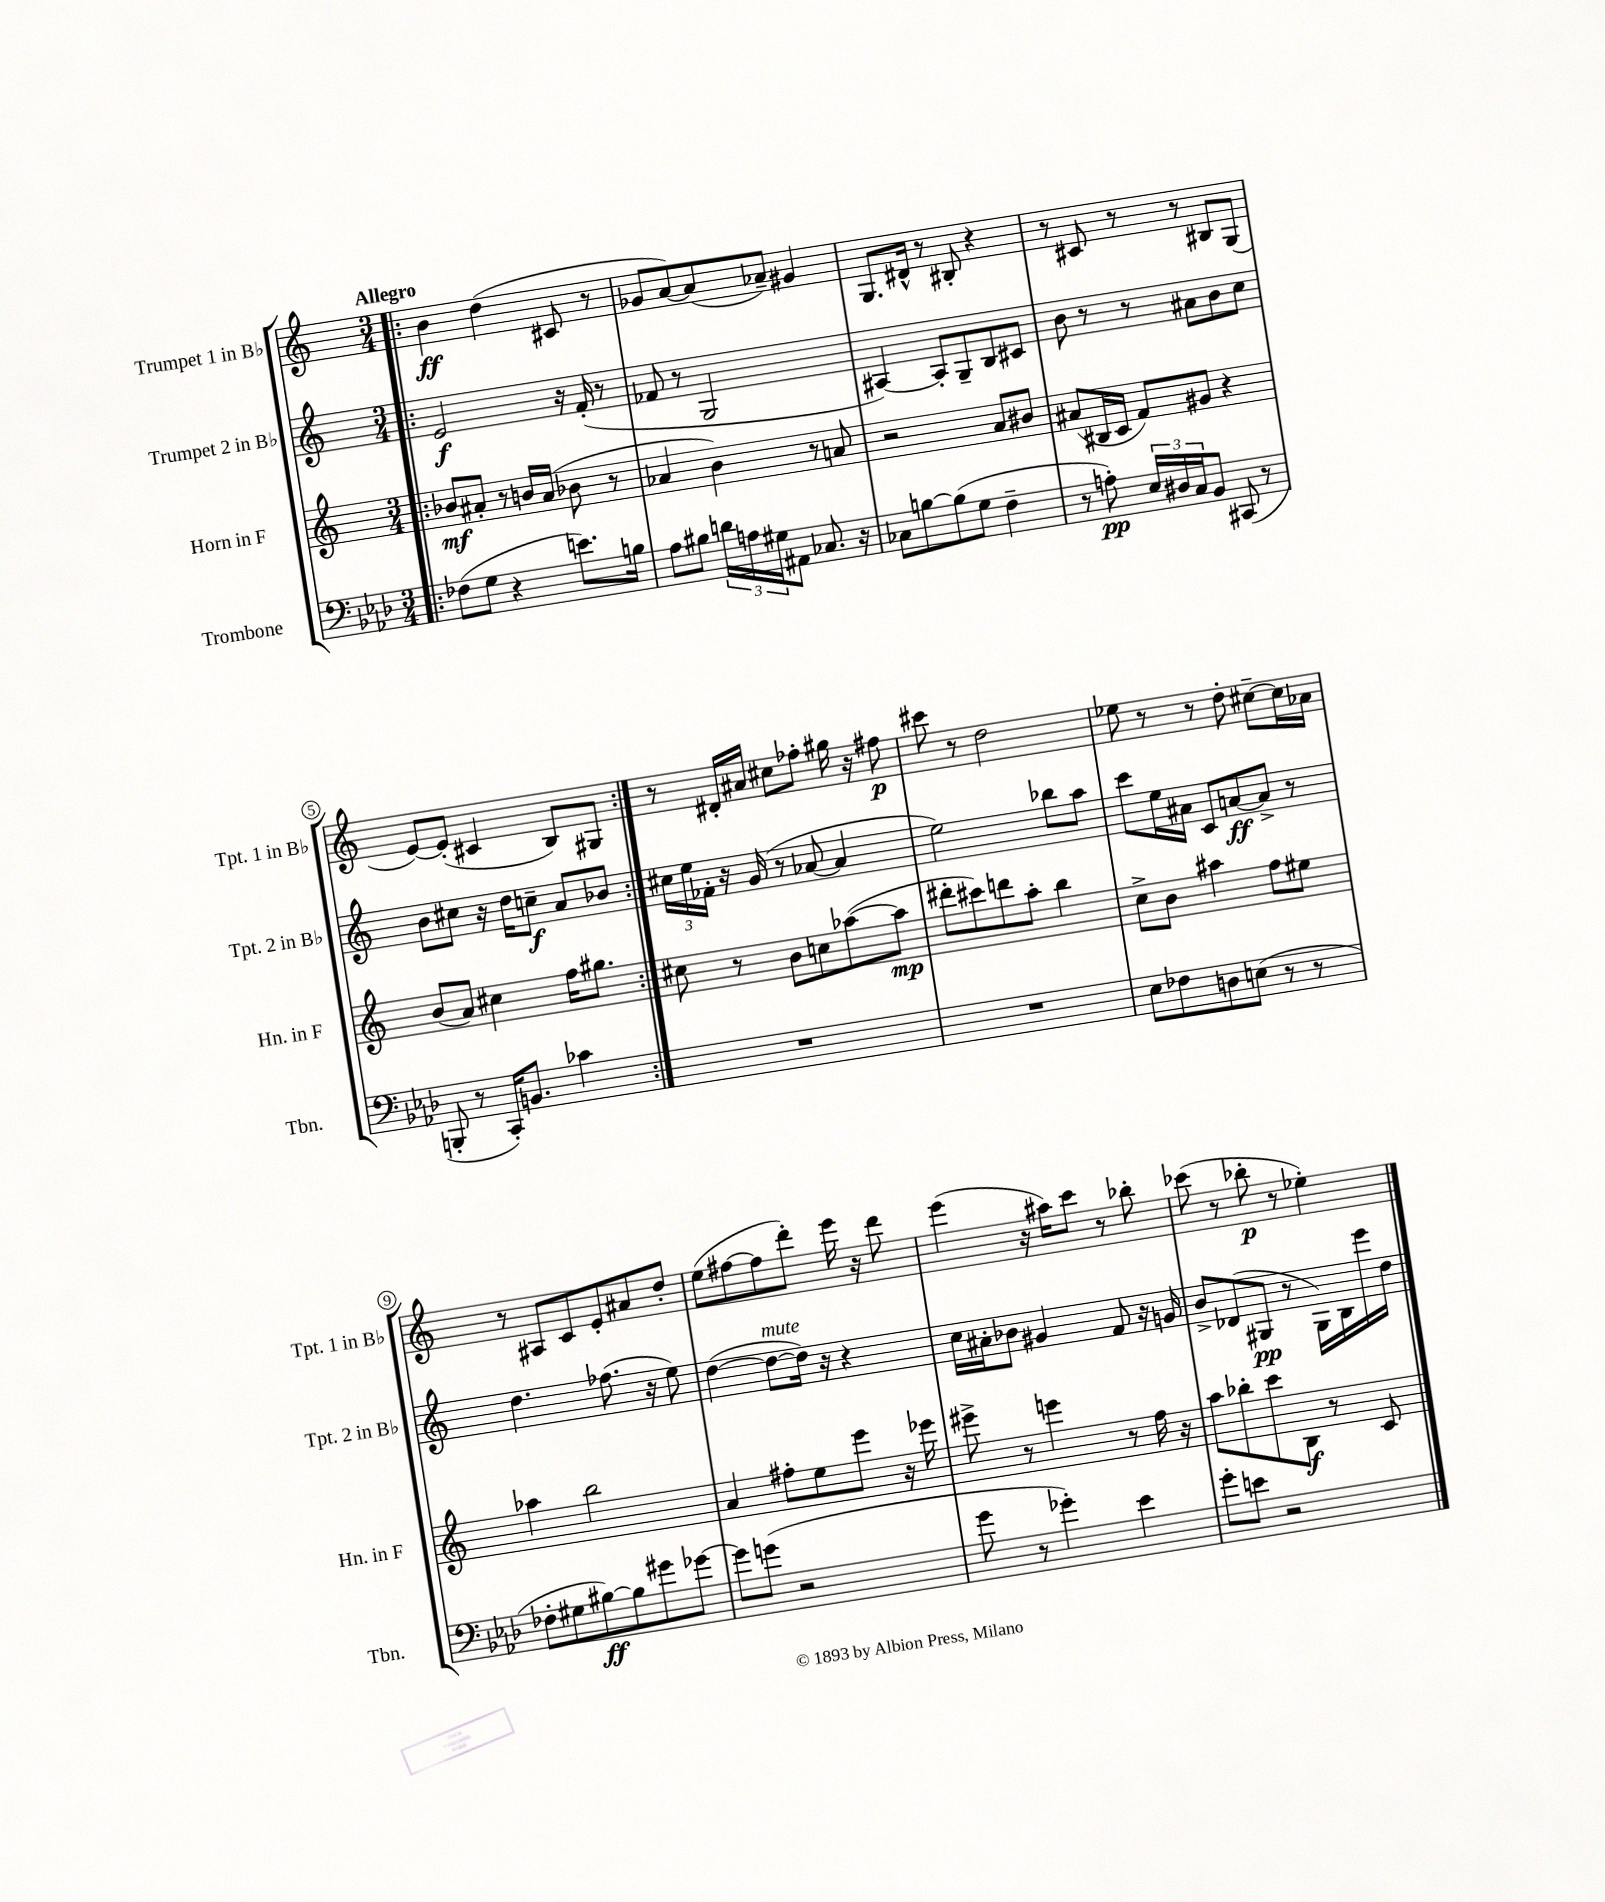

**kern	**kern	**kern	**kern
*staff4	*staff3	*staff2	*staff1
*clefF4	*clefG2	*clefG2	*clefG2
*k[b-e-a-d-]	*k[]	*k[]	*k[]
*M3/4	*M3/4	*M3/4	*M3/4
=!|:	=!|:	=!|:	=!|:
(8F-\L	8b-/L	2e/	4b\
8G\J	8a#'/J	.	.
4r	8r	.	(4dd\
.	16b/LL	.	.
.	(16a#/JJ	.	.
8.e\L)	8b-\	16r	8c#/
.	.	(16f'/	.
.	8r	8r	8r
16B\Jk	.	.	.
=	=	=	=
8A-\L	4a-/	8f-/	8g-/L
8B#\J	.	8r	[8a/)
24d\LL	4b\)	2G/	(8a/]
24A\	.	.	.
24G#\J	.	.	.
8AA#\J	.	.	8a-~/J)
8.C-/	8r	.	4g#/
.	8a/	.	.
16r	.	.	.
=	=	=	=
8C-\L	2r	[4A#/)	8.G/L
[8B\	.	.	.
.	.	.	16d#^^/Jk
(8B\]	.	8A#'/]L	8r
8G\J	.	8G~/	8B#'/
4F~\	8a/L	8B/	4r
.	8b#/J	8c#/J	.
=	=	=	=
8r	(8a#/L	8b\	8r
8A'\)	16B#/L	8r	8c#/
.	16c/JJ	.	.
24E-/LL	8f/L)	8r	8r
24D#/	.	.	.
24C/J	.	.	.
8BB-/J	8g#/J	8a#\L	8r
(8CC#/	4r	8b\	8B#/L
8r	.	8cc\J	(8G/J
=	=	=	=
8BBB'/	(8b/L	8b\L	[8e/L)
8r	8a/J)	8cc#\J	(8e'/]J
16CC'/LK)	4cc#\	16r	4c#/
8.BB/J	.	16dd\LK	.
.	.	8cc~\J	.
4c-\	16ff\LK	8a/L	8B/L)
.	8.gg#\J	.	.
.	.	8b-/J	8G#/J
=:|!	=:|!	=:|!	=:|!
2.r	8cc#\	24cc#\LL	8r
.	.	24ee\	.
.	.	24f-'\JJ	.
.	8r	16r	16d#'/LL
.	.	(16g/	16a#/JJ
.	8b\L	8r	8cc#\L
.	8cc\	[8a-/	8ff-'\J
.	([8aa-\	4a-/]	16gg#\
.	.	.	16r
.	8aa-\]J	.	8ff#\
=	=	=	=
2.r	8ddd#'\L	2ee\)	8ccc#\
.	8ccc#\)	.	8r
.	8ddd\	.	2dd\
.	8aa'\J	.	.
.	4bb\	8bb-\L	.
.	.	8aa\J	.
=	=	=	=
8E-\L	8cc^\L	8ccc\L	8ee-\
8F-\	8b\J	16ee\L	8r
.	.	16a#\JJ	.
8D\	4aa#\	8c/L	8r
(8E\J	.	[8a/	8dd'\
8r	8ff\L	8a^/]J	[8cc#~\L
8r	8ee#\J	8r	16cc#\]L
.	.	.	16a-\JJ
=	=	=	=
8F-'\L	4aa-\	4.dd\	8r
8G#\	.	.	8A#/L
[8B#\)	2bb\	.	8c/
8B#\]	.	(8.ff-\	8e'/
8g#\	.	.	8a#/
.	.	16r	.
[8g-\J	.	8ee\)	8dd'/J
=	=	=	=
8g-\]L	4a/	([4dd\	(8ee\L
(8g\J	.	.	[8ff#\
2r	8ff#'\L	8dd\_L	8ff#\]
.	8ee\	16dd\]Jk)	8ddd'\J)
.	.	16r	.
.	8eee\J	4r	16eee\
.	.	.	16r
.	16r	.	8ddd\
.	16eee-\	.	.
=	=	=	=
8g\	8eee#^\	16cc\LL	(4eee\
.	.	16a#'\J	.
8r	8r	8b-\J	.
4g-'\)	4eee\	4g#/	16r
.	.	.	16aa#\LK)
.	.	.	8ccc\J
4e-\	8r	8f/	8r
.	16ff\	16r	8bb-'\
.	16r	16g/	.
=	=	=	=
8g'\L	8aa\L	8b^/L	(8ccc-\
8e\J	8bb-'\	(8d-/	8r
2r	8ccc\	8G#/J	8bb-'\
.	8B\J	8r	8r
.	8r	16G#\LL)	4ee-'\)
.	.	16B\	.
.	8c/	16eee\	.
.	.	16dd\JJ	.
==	==	==	==
*-	*-	*-	*-
